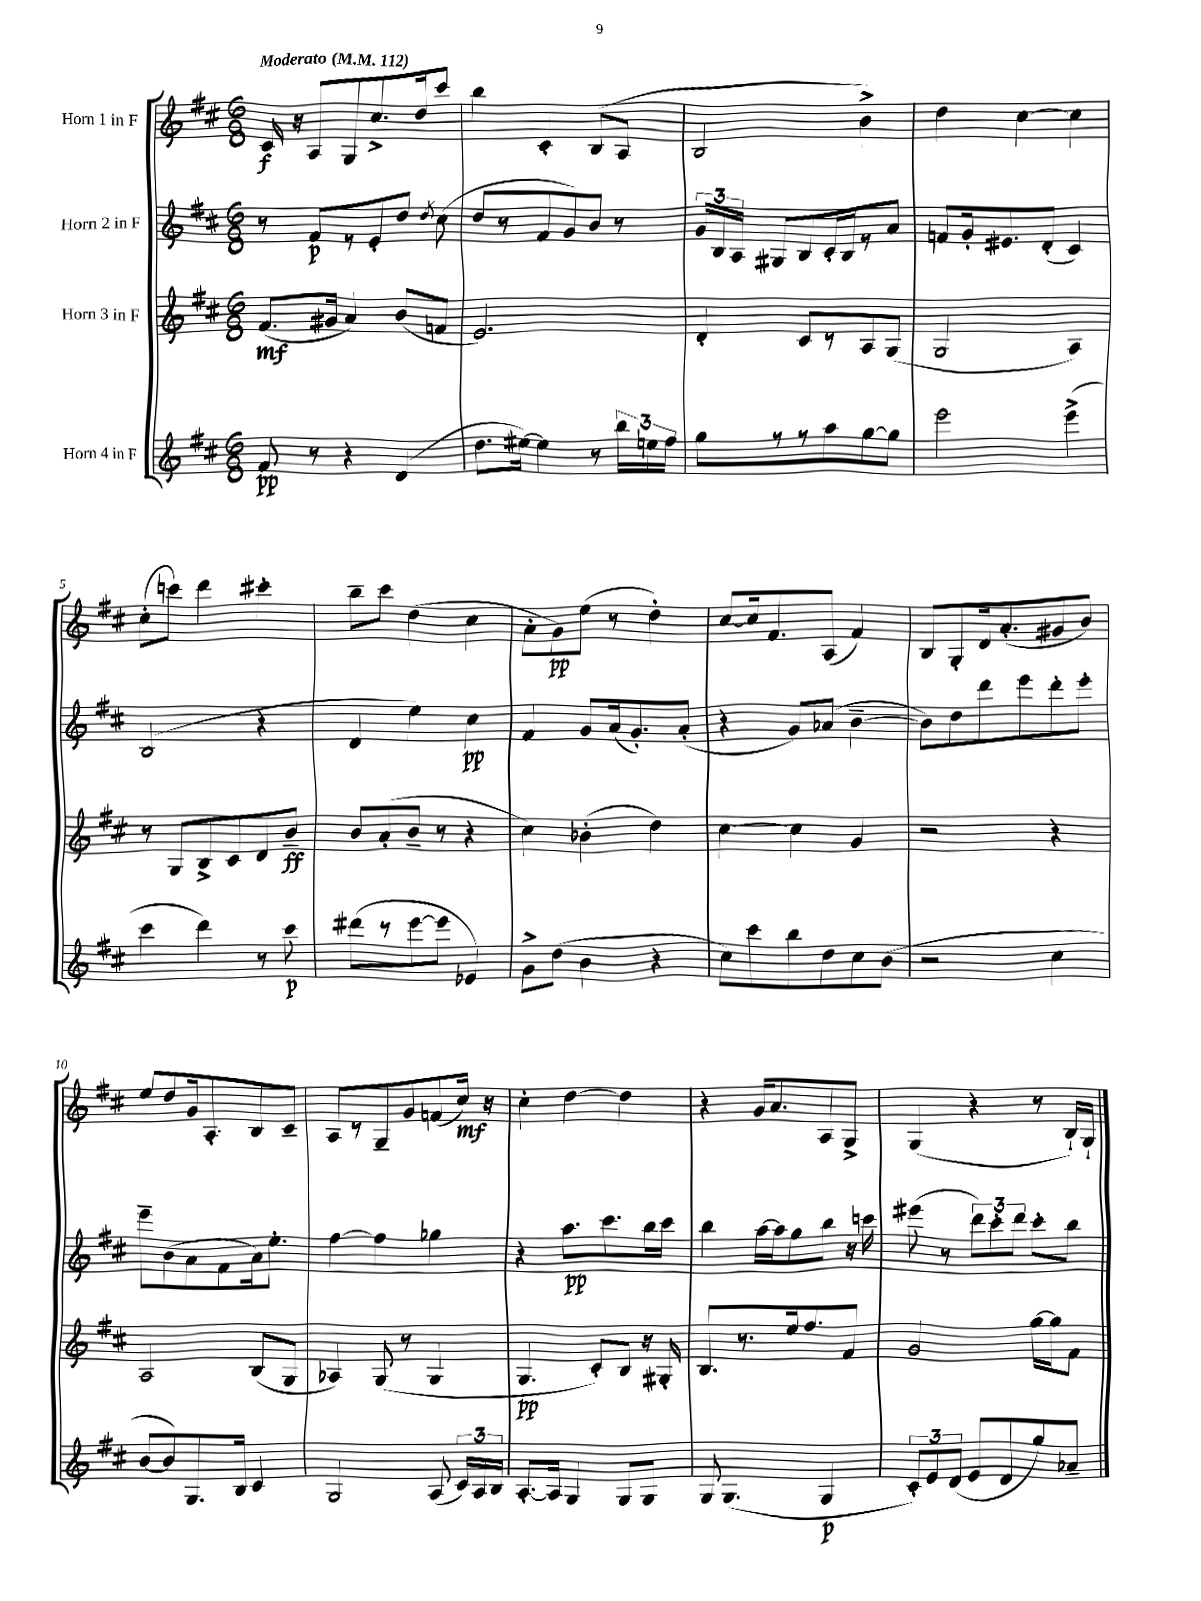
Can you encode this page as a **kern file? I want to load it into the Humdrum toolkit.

**kern	**kern	**kern	**kern
*staff4	*staff3	*staff2	*staff1
*clefG2	*clefG2	*clefG2	*clefG2
*k[f#c#]	*k[f#c#]	*k[f#c#]	*k[f#c#]
*M6/8	*M6/8	*M6/8	*M6/8
*MM112	*MM112	*MM112	*MM112
8f#	(8.f#	8r	16c#
.	.	.	16r
8r	.	8f#	8A
.	16g#	.	.
4r	4a)	8r	8G
.	.	8e'	8.cc#^
(4d	(8b	8dd	.
.	.	.	16dd
.	.	8qdd	.
.	8f	(8cc#	8ccc#
=	=	=	=
8.dd	2.e)	8dd	4bb
.	.	8r	.
[16ee#)	.	.	.
4ee#]	.	8f#	4c#'
.	.	8g)	.
8r	.	8b	(8B
24bb	.	8r	8A
24ee	.	.	.
24ff#	.	.	.
=	=	=	=
8gg	4d'	24g	2B
.	.	24B	.
.	.	24A	.
8r	.	8G#	.
8r	8c#	8B	.
8aa	8r	16c#'	.
.	.	16B	.
[8gg	8A	8r	4b^)
8gg]	(8G	8a	.
=	=	=	=
2eee	2G	8f	4dd
.	.	16g'	.
.	.	8.e#	.
.	.	.	[4cc#
.	.	(8d'	.
(4eee^	4A)	4c#)	4cc#]
=	=	=	=
4ccc#	8r	(2B	(8cc#'
.	8G	.	8ccc)
4ddd)	8B^	.	4ddd
.	8c#	.	.
8r	8d	4r	4ccc#'
8ccc#	8b~	.	.
=	=	=	=
(8ddd#	8b	4d	8bb~
8r	(8a'	.	8ccc#
[8eee	8b~	4ee)	(4dd
8eee]	8r	.	.
4e-)	4r	4cc#	4cc#
=	=	=	=
8g^	4cc#)	4f#	8a'
(8dd	.	.	8g)
4b	(4b-'	8g	(8ee
.	.	(16a	8r
.	.	8.g')	.
4r	4dd)	.	4dd')
.	.	(8a'	.
=	=	=	=
8cc#)	[4cc#	4r	[8cc#
8ccc#	.	.	16cc#]
.	.	.	8.f#
8bb	4cc#]	8g)	.
8dd	.	(8a-	(8A
8cc#	4g	[4b~	4f#)
(8b	.	.	.
=	=	=	=
2r	2r	8b])	8B
.	.	8dd	8G'
.	.	8ddd	16d
.	.	.	(8.a'
.	.	8eee	.
4cc#	4r	8ddd'	8g#
.	.	8eee'	8b)
=	=	=	=
[8b	2A	8eee~	8ee
8b])	.	(8b	8dd
8.G	.	8a	16g
.	.	.	8.A'
.	.	8f#	.
16B	.	.	.
4c#	(8B	16a)	8B
.	.	8.ee'	.
.	8G	.	8c#~
=	=	=	=
2G	4A-)	[4ff#	8A
.	.	.	8r
.	(8G	4ff#]	8G~
.	8r	.	8g
(8A	4G	4gg-	(8f
24c#)	.	.	16cc#)
24A	.	.	.
.	.	.	16r
24B	.	.	.
=	=	=	=
[8.A'	4.G	4r	4cc#'
16A]	.	.	.
4G	.	8.aa	[4dd
.	8c#')	.	.
.	.	8.ccc#	.
8G	8B	.	4dd]
8G	16r	16bb	.
.	16G#'	16ccc#	.
=	=	=	=
8G	8.B	4bb	4r
(4.G	.	.	.
.	8.r	.	.
.	.	[16aa	16g
.	.	16aa]	8.a
.	16ee	8gg	.
.	8.ff#	.	.
4G	.	8bb	8A
.	8f#	16r	8G^
.	.	16ccc	.
=	=	=	=
12c#')	2g	(8eee#	(4G
12e	.	.	.
.	.	8r	.
(12d	.	.	.
8e	.	12ddd)	4r
.	.	12ccc#'	.
8d	.	.	.
.	.	12ddd	.
8gg)	[16gg	8ccc#'	8r
.	16gg]	.	.
8a-~	8f#	8bb	16B`)
.	.	.	16G`
==	==	==	==
*-	*-	*-	*-
